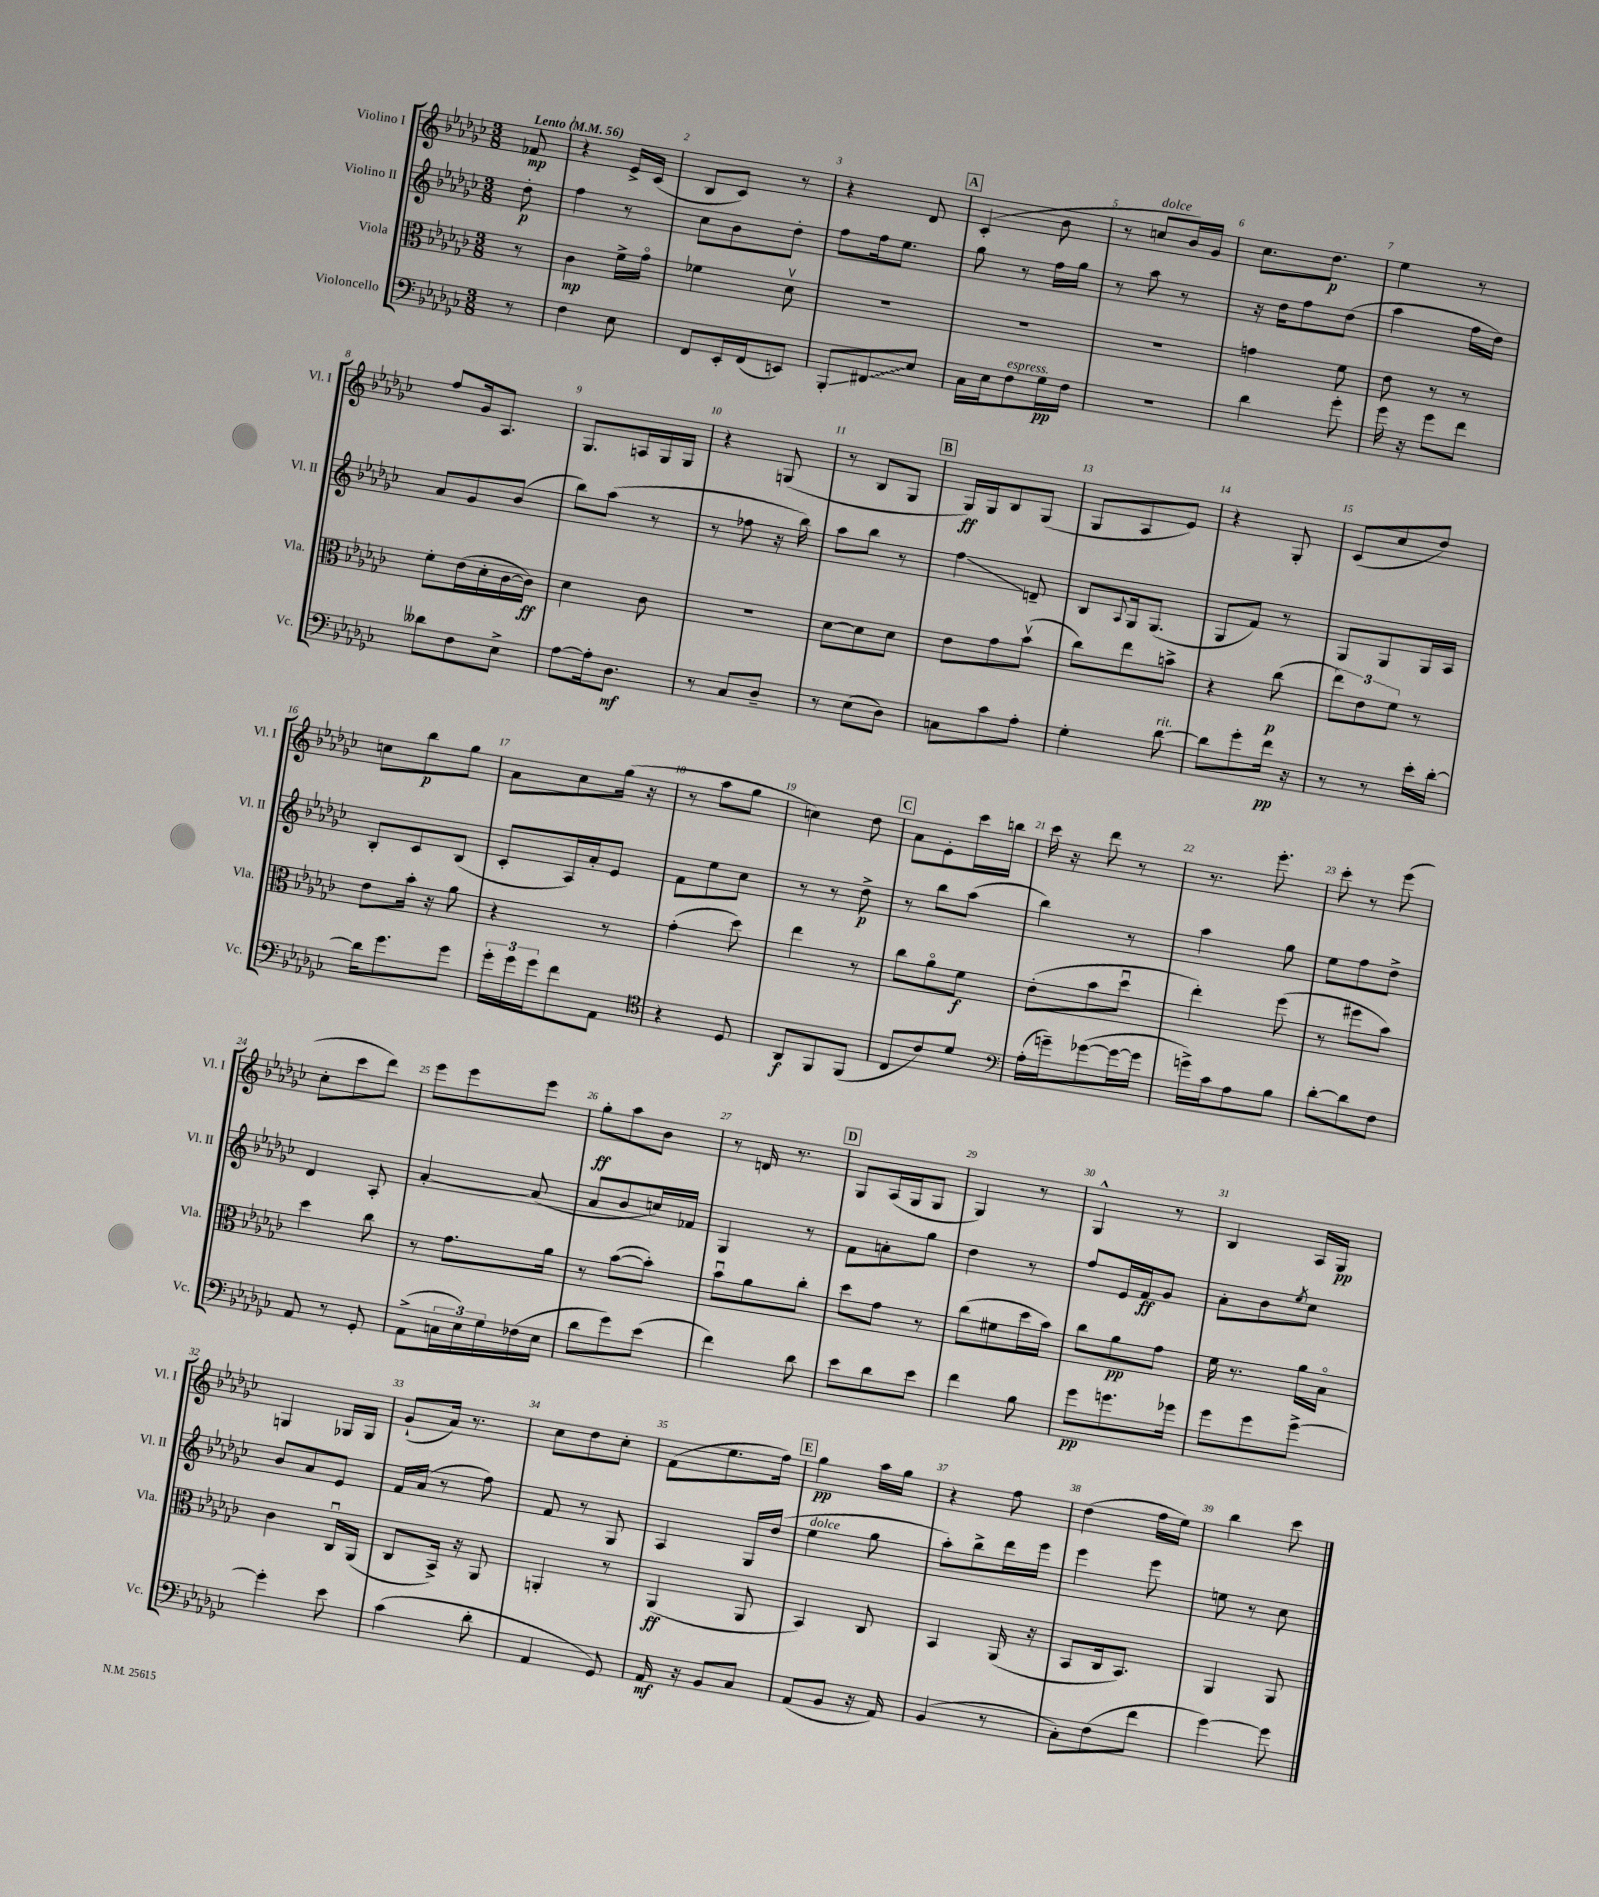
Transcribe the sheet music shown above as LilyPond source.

<<
\new StaffGroup <<
\new Staff = "s0" \with { instrumentName = "Violino I" shortInstrumentName = "Vl. I" } {
    \clef treble \key ges \major \numericTimeSignature \time 3/8 \partial 8 \tempo "Lento" 4 = 56
    fes'8\mp |
    r4 ees'16-> ces'16( |
    bes8 ces'8) r8 |
    r4 des'8 |
    \mark \markup { \box "A" } ces'4-.( bes'8 |
    r8 c''8^\markup { \italic "dolce" } bes'16) ges'16 |
    ces''8. des''8.\p |
    ees''4 r8 |
    f''8 ges'16 aes8. |
    ges8. a16 ges16 ges16 |
    r4 g8( |
    r8 bes8 ges8 |
    \mark \markup { \box "B" } ges16\ff) ges16 bes8 ges8( |
    ges8 aes8 ees'8) |
    r4 ges8-. |
    ces'8( ces''8 des''8) |
    c''8 bes''8\p ges''8 |
    aes'8 ces''8 ges''16( r16 |
    r8 aes''8 ges''8 |
    c''4) des''8 |
    \mark \markup { \box "C" } aes'8 ees'8-. ces'''16 b''16 |
    ces'''16 r16 des'''8 r8 |
    r8. ees'''8.-. |
    ces'''8-. r8 ees'''8( |
    ces''8-. ces'''8 des'''8) |
    ees'''8 ees'''8 ees'''8 |
    ges''8-.\ff aes''8 bes'8 |
    r8 d'16 r8. |
    \mark \markup { \box "D" } ges8 aes16( ges16 ges8 |
    ges4) r8 |
    ges4-^ r8 |
    bes4 aes16 ges16\pp |
    g4 ges16 ges16 |
    ges'8-!( aes'16) r8. |
    ces''8 des''8 ces''8-. |
    f'8( ees''8. f''16) |
    \mark \markup { \box "E" } ges''4\pp aes''16 ges''16 |
    r4 f''8 |
    des''4( f''16 ees''16) |
    bes''4 ces'''8 \bar "|." |
}
\new Staff = "s1" \with { instrumentName = "Violino II" shortInstrumentName = "Vl. II" } {
    \clef treble \key ges \major \numericTimeSignature \time 3/8 \partial 8
    des''8-.\p |
    f''4 r8 |
    ces''8 bes'8 des''8-. |
    f''8 f''16 ees''8. |
    \mark \markup { \box "A" } ges''8 r8 f''16 ges''16 |
    r8 aes''8 r8 |
    r16 des''16 f''8 des''8( |
    aes''4 f''16 des''16) |
    aes'8 ges'8 bes'8( |
    bes''8) aes''8( r8 |
    r8 fes''8 r16 bes''16) |
    aes''8 bes''8 r8 |
    \mark \markup { \box "B" } f''4\glissando d'8-- |
    bes8 \appoggiatura { aes8 } ges16 ges8.( |
    ges8 f'8) r8 |
    ges8 ges8 ges16 aes16 |
    bes8-. ces'8 bes8( |
    ces'8-. aes16) aes'16-. ees'8 |
    f'8 ees''8 ces''8 |
    r8 r8 des''8->\p |
    \mark \markup { \box "C" } r8 bes''8 aes''8( |
    bes''4) r8 |
    aes''4 ges''8 |
    ees''8 f''8 des''8-> |
    des'4 aes8-. |
    aes'4~-. aes'8( |
    aes'8 bes'8 c''16) fes'16 |
    ges4 r8 |
    \mark \markup { \box "D" } f'8 a'8-. ges''8 |
    des''4 r8 |
    f''8 ees'16 f'16\ff ges'8 |
    aes'8-. bes'8 \acciaccatura { ees''8 } ces''8 |
    bes'8 aes'8 ees'8 |
    f'16 aes'16( r8 f''8) |
    f'8 r8 ges8 |
    aes4 ges16 des''16( |
    \mark \markup { \box "E" } ees''4^\markup { \italic "dolce" } ges''8 |
    aes''8-.) bes''8-> des'''16 ees'''16 |
    ees'''4 ees'''8 |
    e''8 r8 ces''8 \bar "|." |
}
\new Staff = "s2" \with { instrumentName = "Viola" shortInstrumentName = "Vla." } {
    \clef alto \key ges \major \numericTimeSignature \time 3/8 \partial 8
    r8 |
    ces'4\mp f'16-> ges'16\flageolet |
    fes'4 des'8\upbow |
    R4. |
    \mark \markup { \box "A" } R4. |
    R4. |
    g'4 f'8 |
    ees'8 r8 r8 |
    f'8-. ees'16( des'16-. ces'16~ ces'16\ff) |
    des'4 ces'8 |
    r4. |
    des'8~ des'8 des'8 |
    \mark \markup { \box "B" } ees'8 ges'8 bes'8\upbow( |
    ces''8) ees''8 b'8-> |
    r4 ces''8\p( |
    \tuplet 3/2 { ees''8) ees'8 f'8 } r8 |
    ees'8 bes'16-. r16 aes'8 |
    r4 r8 |
    ges'4-.( des''8) |
    ees''4 r8 |
    \mark \markup { \box "C" } ces''8 aes'8\flageolet f'8\f |
    ees'8-.( bes'8 des''8\downbow |
    ees''4-.) f''8( |
    r8 fis''8 bes'8) |
    des''4 ces''8 |
    r8 ges'8. aes'16 |
    r8 bes'8~( bes'8-.) |
    bes'8\downbow aes'8 ces''8-. |
    \mark \markup { \box "D" } des''8 ges'8 r8 |
    ces''8( fis'8 des''16 bes'16) |
    ces''8 aes'8\pp ges'8 |
    f'16 r8. aes'16 bes16\flageolet |
    ces'4 ces16\downbow aes,16( |
    ces8 bes,16->) r16 aes,8 |
    a,4-. r8 |
    aes,4\ff( aes,8 |
    \mark \markup { \box "E" } bes,4) ces8 |
    bes,4 aes,16( r16 |
    bes,8 ces16 bes,8.) |
    aes,4 aes,8 \bar "|." |
}
\new Staff = "s3" \with { instrumentName = "Violoncello" shortInstrumentName = "Vc." } {
    \clef bass \key ges \major \numericTimeSignature \time 3/8 \partial 8
    r8 |
    f4 ees8 |
    f,8 ees,16-. f,16( e,8) |
    bes,,8-.\glissando \once \override Glissando.style = #'zigzag fis,8\glissando ees8 |
    \mark \markup { \box "A" } ces16 ees16 f8^\markup { \italic "espress." } ges16\pp f16 |
    r4. |
    des'4 ges'8-. |
    ges'16 r16 ges'8 f'8 |
    deses'8 f8 ees8-> |
    aes8~ aes16-. des8.\mf |
    r8 ces8 des8-- |
    r8 ees8( des8) |
    \mark \markup { \box "B" } c8 ces'8 aes8-. |
    ges4-. des'8~^\markup { \italic "rit." } |
    des'8 ges'8-. f'16\pp r16 |
    r8 r8 ees'16-. des'16~-. |
    des'16 ges'8. ges'8 |
    \tuplet 3/2 { ges'16-. ges'16 ges'16 } f'8 aes,8 |
    \clef tenor r4 des8 |
    aes,8\f f,8 f,8( |
    \mark \markup { \box "C" } ces8 ces'8) des'8 |
    \clef bass aes16-.( g'16--) ges'8~( ges'16~ ges'16 |
    g'16->) ces'16 aes8 bes8 |
    des'8~-. des'8 f8 |
    aes,8 r8 ges,8-. |
    aes,8->( \tuplet 3/2 { c16 ees16) ges16 } fes16( ees16 |
    des'8 ges'8) ees'8( |
    f'4) des'8 |
    \mark \markup { \box "D" } ees'8 des'8 ees'8 |
    f'4 bes8 |
    ges'8\pp g'8. ges'16 |
    ges'8 ges'8 ges'8~-> |
    ges'4-. ees'8 |
    ces'4( des'8-. |
    aes,4 ges,8) |
    aes,16\mf r16 bes,8 ces8 |
    \mark \markup { \box "E" } aes,8( bes,8 r16 aes,16) |
    bes,4( r8 |
    ces8-.) f8( f'8 |
    ges'4~) ges'8 \bar "|." |
}
>>
>>
\layout { \context { \Score \override BarNumber.break-visibility = ##(#f #t #t) barNumberVisibility = #all-bar-numbers-visible } }
